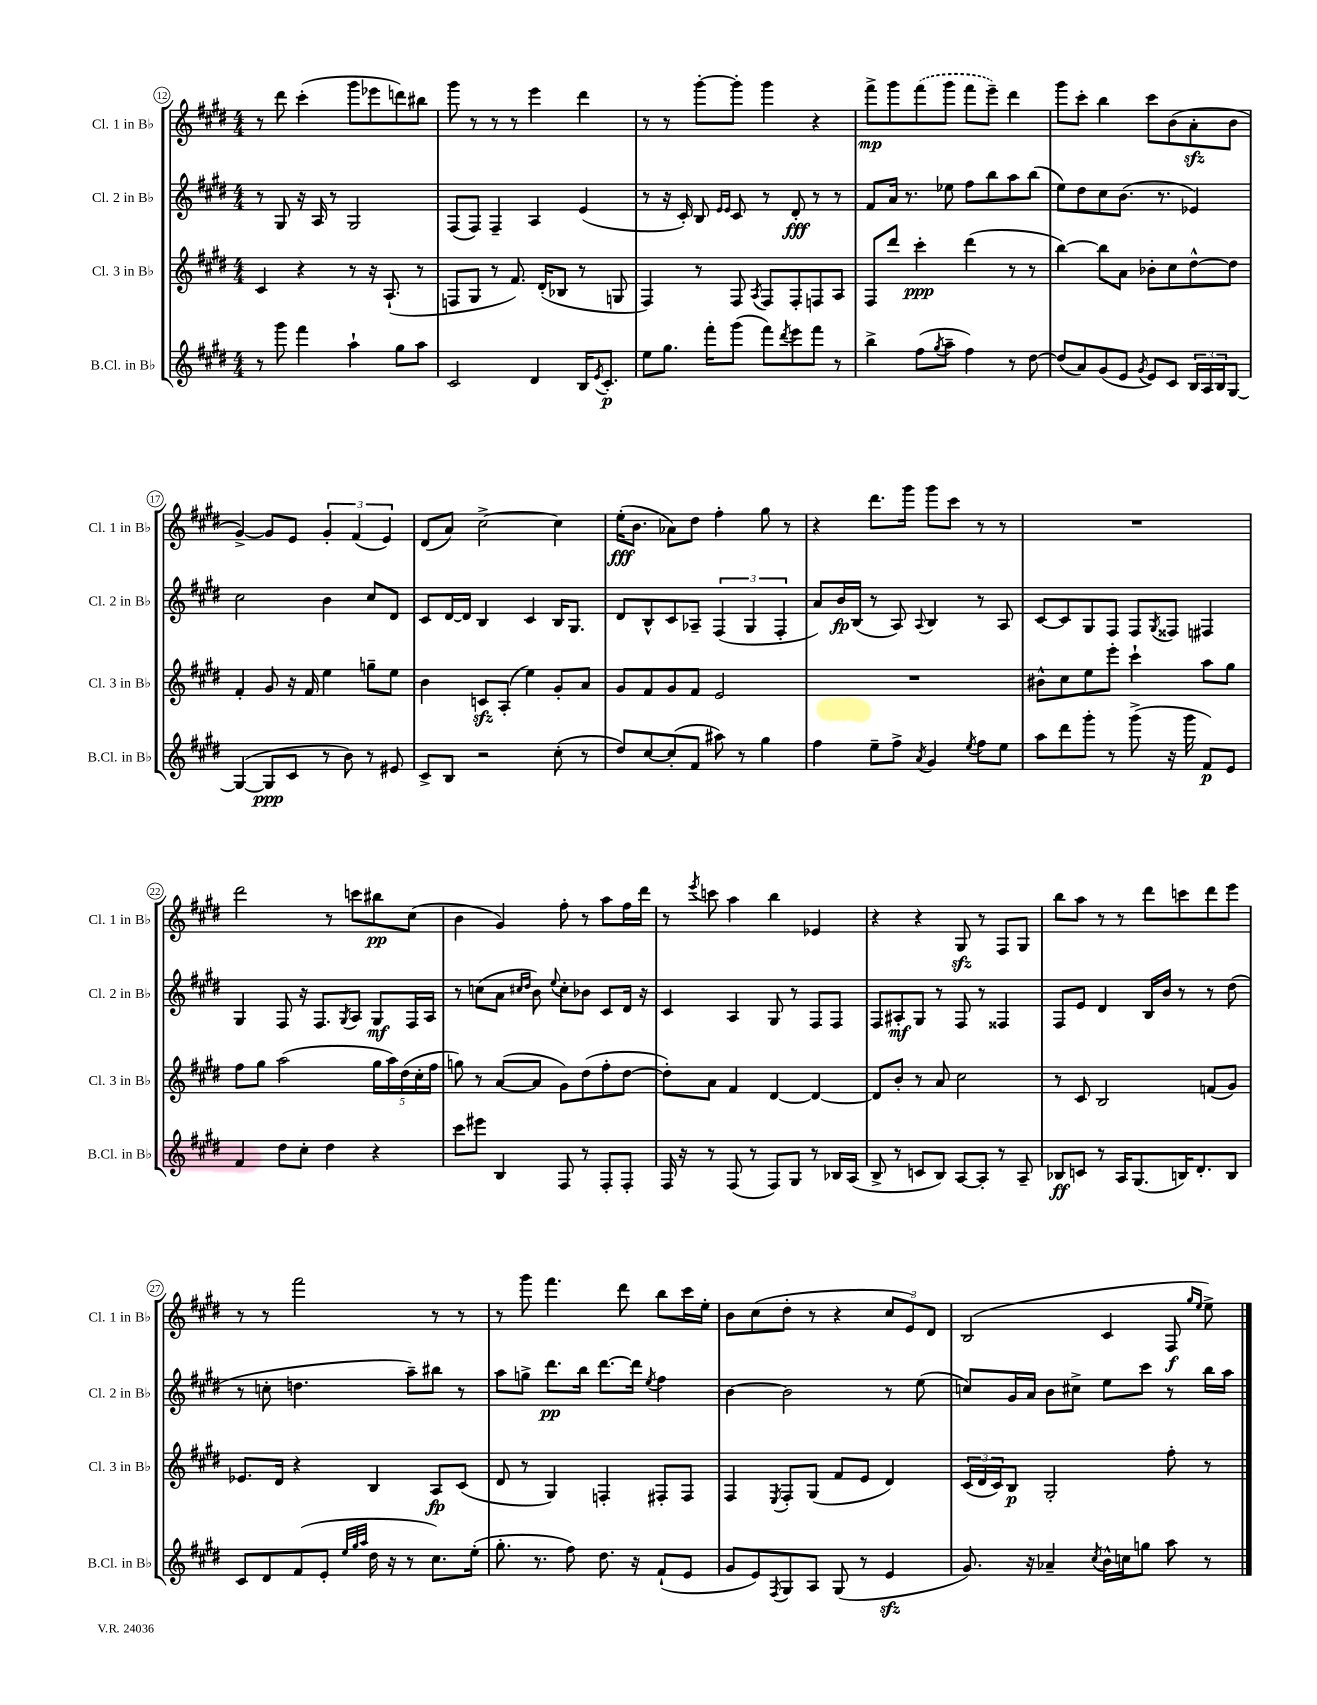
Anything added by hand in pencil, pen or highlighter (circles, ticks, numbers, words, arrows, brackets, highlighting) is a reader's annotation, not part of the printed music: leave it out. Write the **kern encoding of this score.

**kern	**kern	**kern	**kern
*staff4	*staff3	*staff2	*staff1
*clefG2	*clefG2	*clefG2	*clefG2
*k[f#c#g#d#]	*k[f#c#g#d#]	*k[f#c#g#d#]	*k[f#c#g#d#]
*M4/4	*M4/4	*M4/4	*M4/4
8r	4c#/	8r	8r
8ggg#\	.	8G#/	8ddd#\
4fff#\	4r	16r	(4ccc#'\
.	.	16A/	.
.	.	8r	.
4aa`\	8r	2G#/	8ggg#\L
.	16r	.	8eee-\
.	(8.A`/	.	.
8gg#\L	.	.	8ddd\)
8aa\J	8r	.	8bb#\J
=	=	=	=
2c#/	8F/L	(8F#/L	8ggg#\
.	8G#/J	8F#/J)	8r
.	8r	4F#~/	8r
.	8.f#/)	.	8r
4d#/	.	4A/	4eee\
.	(16d#'/LK	.	.
.	8B-/J	.	.
16B/LK	8r	(4e/	4ddd#\
8qe/	.	.	.
8.c#'/J	.	.	.
.	8G/	.	.
=	=	=	=
8ee\L	4F#/)	8r	8r
8.gg#\J	.	16r	8r
.	.	16c#'/)	.
.	8r	8B/	[8ggg#'\L
16fff#'\LK	.	.	.
.	.	16qqe/LL	.
.	.	16qqe/JJ	.
(8ggg#\J	8F#/	8c#/	8ggg#'\]J
.	8qA/	.	.
8fff#\L)	8F#/L	8r	4ggg#\
8qddd#/	.	.	.
8eee\	8F#'/	8d#'/	.
8fff#\J	8F/	8r	4r
8r	8A/J	8r	.
=	=	=	=
4bb^\	8F#/L	8f#/L	8fff#^\L
.	8ddd#/J	16a/Jk	8ggg#\
.	.	8.r	.
(8ff#\L	4ccc#'\	.	(8fff#\
8qgg#/	.	.	.
8aa~\J	.	8ee-\	8ggg#\J
4ff#\)	(4ddd#\	8ff#\L	8fff#\L
.	.	8bb\	8eee~\J)
8r	8r	8aa\	4ddd#\
[8dd#\	8r	(8bb\J	.
=	=	=	=
(8dd#/]L	[4bb\)	8ee\L)	8ggg#\L
8a/)	.	8dd#\	8ccc#'\J
(8g#/	8bb\]L	8cc#\	4bb\
8e/J	8a\J	(8.b\J	.
8qg#/	.	.	.
8e/L)	8b-'\L	.	8ccc#\L
.	.	8.r	.
8c#/J	8cc#\	.	(8b\
24B/LL	[8dd#^^\	4e-/)	8a'\
24A/	.	.	.
24B/J	.	.	.
[8G#/J	8dd#\]J	.	8b\J
=	=	=	=
(4G#/_	4f#'/	2cc#\	[4g#^/)
8G#/]L	8g#/	.	8g#/]L
8c#/J	16r	.	8e/J
.	16f#/	.	.
8r	4ee\	4b\	6g#'/
8b\)	.	.	.
.	.	.	(6f#/
8r	8gg~\L	8cc#/L	.
.	.	.	6e/)
8e#/	8ee\J	8d#/J	.
=	=	=	=
8c#^/L	4b\	8c#/L	(8d#/L
8B/J	.	[16d#/L	8a/J)
.	.	16d#/]JJ	.
2r	8c/L	4B/	[2cc#^\
.	(8A'/J	.	.
.	4ee\)	4c#/	.
(8cc#'\	8g#'/L	16B/LK	4cc#\]
.	.	8.G#/J	.
8r	8a/J	.	.
=	=	=	=
8dd#/L)	8g#/L	8d#/L	(16ee'\LK
.	.	.	8.b\J
[8cc#/	8f#/	8B^^/	.
(8cc#'/]	8g#/	8c#/	8a-\L)
8f#/J	8f#/J	8A-~/J	8dd#\J
8aa#\)	2e/	(6F#/	4ff#'\
8r	.	.	.
.	.	6G#/	.
4gg#\	.	.	8gg#\
.	.	6F#'/	.
.	.	.	8r
=	=	=	=
4ff#\	1r	8a/L)	4r
.	.	16b/L	.
.	.	(16B/JJ	.
8ee~\L	.	8r	8.ddd#\L
8ff#^\J	.	8A/)	.
.	.	.	16ggg#\Jk
8qa/	.	8qqA/	.
4g#/	.	4B/	8ggg#\L
.	.	.	8ccc#\J
8qee/	.	.	.
8ff#\L	.	8r	8r
8ee\J	.	8A/	8r
=	=	=	=
8aa\L	8b#^^\L	[8c#/L	1r
8ddd#\	8cc#\	8c#/]	.
8ggg#'\J	8ee\	8G#/	.
8r	8eee'\J	8F#/J	.
(8ggg#^\	4ccc#`\	8F#/L	.
.	.	8qG#/	.
16r	.	8F##/J	.
16ggg#\	.	.	.
8f#/L)	8aa\L	4F#/	.
8e/J	8gg#\J	.	.
=	=	=	=
4f#/	8ff#\L	4G#/	2ddd#\
.	8gg#\J	.	.
8dd#\L	(2aa\	8F#/	.
8cc#'\J	.	16r	.
.	.	8.F#/L	.
4dd#\	.	.	8r
.	.	8qG#/	.
.	.	8A/J	8ccc\L
4r	20gg#\LL	8G#/L	8bb#\
.	20aa\)	.	.
.	(20dd#\	.	.
.	.	16F#/L	(8cc#\J
.	20cc#'\	.	.
.	.	16A/JJ	.
.	20ff#\JJ	.	.
=	=	=	=
8ccc#\L	8gg\)	8r	4b\
8eee#\J	8r	(8cc\L	.
4B/	([8a/L	8a\J	4g#/)
.	.	16qqcc#/LL	.
.	.	16qqdd#/JJ	.
.	8a/]J	8b\)	.
.	.	8qqee/	.
8F#/	8g#\L)	8cc#'\L	8ff#'\
8r	(8dd#\	8b-\J	8r
8F#'/L	8ff#'\	8c#/L	8aa\L
8F#'/J	[8dd#\J	16d#/Jk	16ff#\L
.	.	16r	16ddd#\JJ
=	=	=	=
16F#/	8dd#'\]L)	4c#/	8r
16r	.	.	.
.	.	.	8qeee/
8r	8a\J	.	8ccc\
(8F#/	4f#/	4A/	4aa\
8r	.	.	.
8F#/L)	[4d#/	8G#/	4bb\
8G#/J	.	8r	.
8r	4d#/_	8F#/L	4e-/
16B-/LL	.	8F#/J	.
(16A/JJ	.	.	.
=	=	=	=
8B^/	8d#/]L	8F#/L	4r
8r	8b'/J	8A#'/	.
8c/L	8r	8G#/J	4r
8B/J)	8a/	8r	.
[8A/L	2cc#\	8F#/	8G#/
8A'/]J	.	8r	8r
8r	.	4F##/	8F#/L
8A~/	.	.	8G#/J
=	=	=	=
8B-/L	8r	8F#/L	8bb\L
8c/J	8c#/	8e/J	8aa\J
8r	2B/	4d#/	8r
16A/LK	.	.	8r
(8.G#/	.	.	.
.	.	16B/LL	8ddd#\L
.	.	16b/JJ	.
16B/K)	.	8r	8ccc\
8.d#'/	.	.	.
.	(8f/L	8r	8ddd#\
8B/J	8g#/J)	(8dd#\	8eee\J
=	=	=	=
8c#/L	8.e-/L	8r	8r
8d#/	.	8cc'\	8r
.	16d#/Jk	.	.
(8f#/	4r	4.dd\	2fff#\
8e'/J	.	.	.
32qqee/LLL	.	.	.
32qqgg#/	.	.	.
32qqaa/JJJ	.	.	.
16dd#\	4B/	.	.
16r	.	.	.
8r	.	8aa~\L)	.
8.cc#\L)	8A/L	8bb#\J	8r
.	(8c#/J	8r	8r
(16ee'\Jk	.	.	.
=	=	=	=
8.gg#'\	8d#/	8aa\L	8r
.	8r	8gg^\J	8ggg#\
8.r	.	.	.
.	4G#/)	8.ddd#\L	4.fff#\
8ff#\)	.	.	.
.	.	16bb\Jk	.
8.dd#\	4F'/	[8.ddd#\L	.
.	.	.	8ddd#\
16r	.	16ddd#\]Jk	.
.	.	8qee/	.
(8f#`/L	8F#'/L	4ff#\	8bb\L
8e/J	8F#/J	.	16ccc#\L
.	.	.	16ee'\JJ
=	=	=	=
8g#/L	4F#/	[4b\	8b\L
8e/)	.	.	(8cc#\
8qF#/	8qE/	.	.
8G#/	8F#'/L	2b\]	8dd#'\J
8A/J	(8G#/J	.	8r
(8G#/	8f#/L	.	4r
8r	8e/J	.	.
4e/	4d#/)	8r	12cc#/L
.	.	.	12e/)
.	.	(8ee\	.
.	.	.	12d#/J
=	=	=	=
8.g#/)	(24c#/LL	8cc/L)	(2B/
.	24d#/	.	.
.	24c#/J)	.	.
.	8B/J	16g#/L	.
16r	.	16a/JJ	.
4a-~/	2G#'/	8b\L	.
.	.	8cc#^\J	.
8qcc#/	.	.	.
16b^^\LL	.	8ee\L	4c#/
16cc\J	.	.	.
8gg\J	.	8ccc#\J	.
8aa\	8ff#'\	8r	8F#/
.	.	.	16qqgg#/LL
.	.	.	16qqee/JJ
8r	8r	16bb\LL	8ee^\)
.	.	16aa\JJ	.
==	==	==	==
*-	*-	*-	*-
